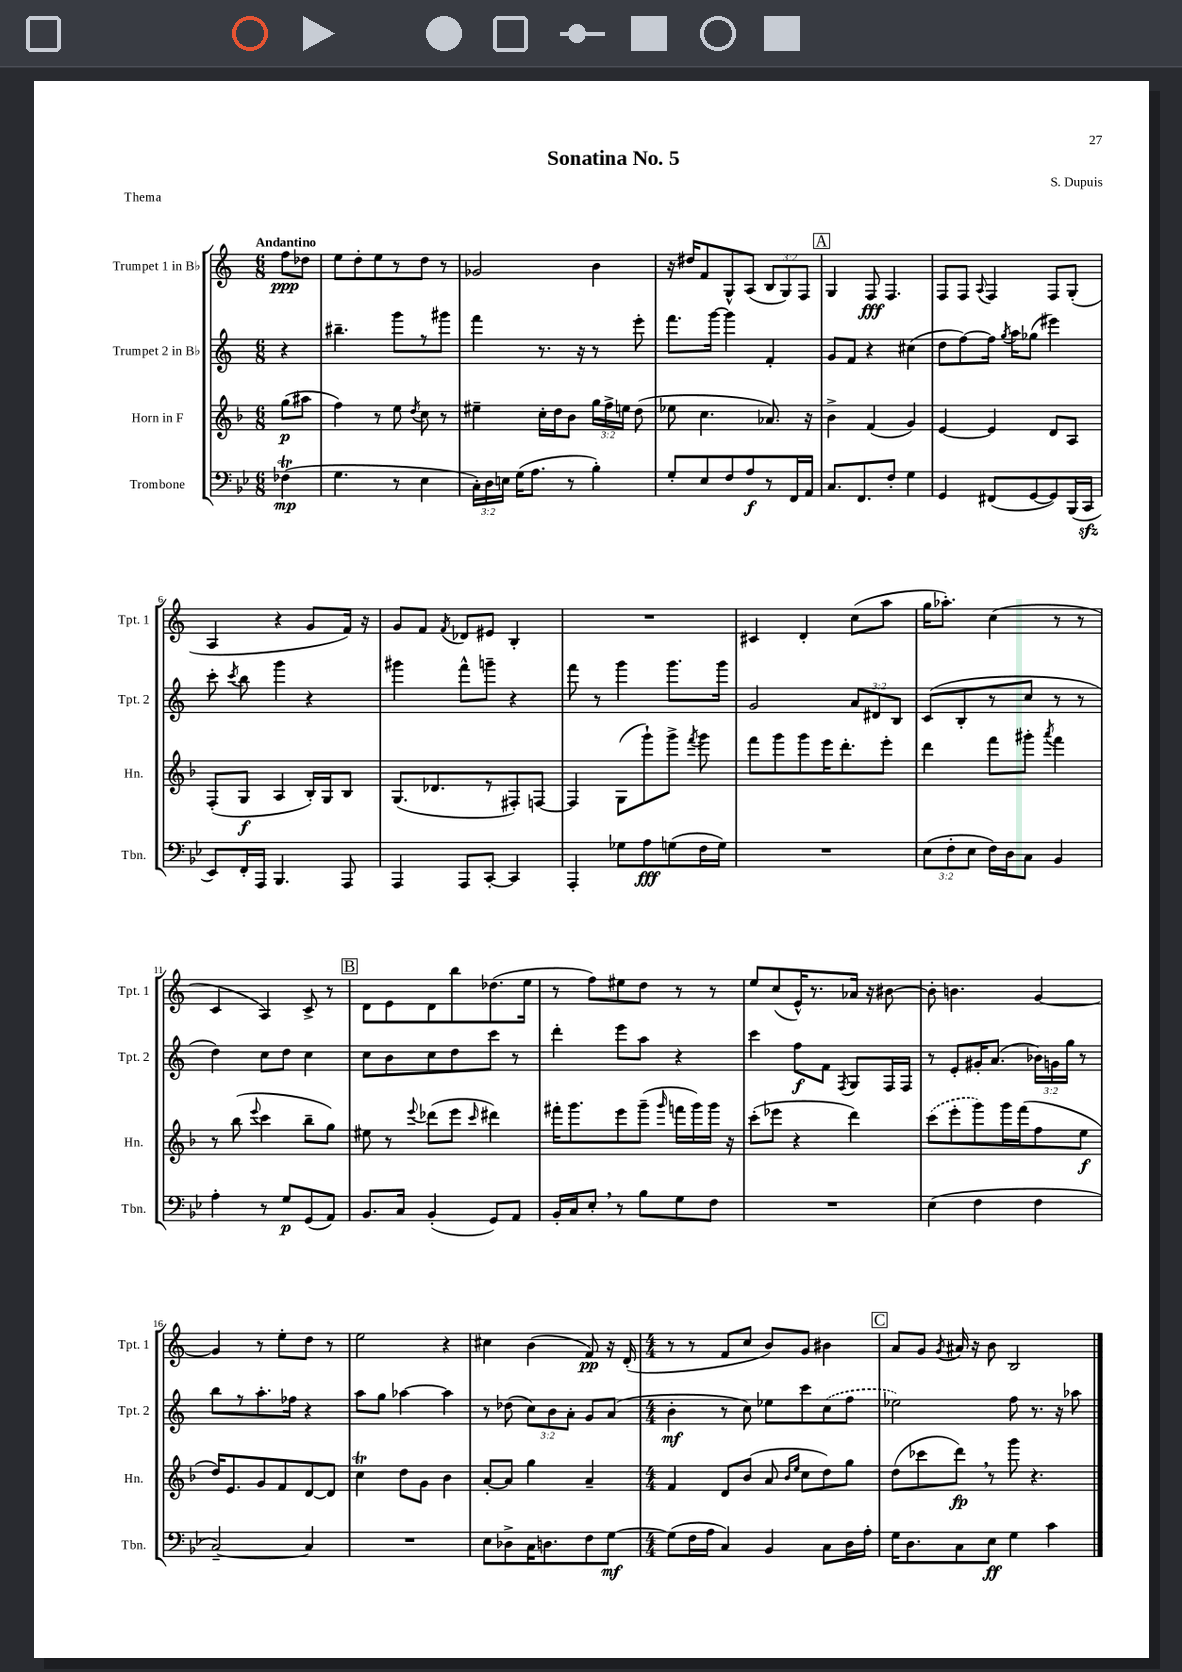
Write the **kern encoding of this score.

**kern	**dynam	**kern	**dynam	**kern	**dynam	**kern	**dynam
*part4	*part4	*part3	*part3	*part2	*part2	*part1	*part1
*staff4	*staff4	*staff3	*staff3	*staff2	*staff2	*staff1	*staff1
*I"Trombone	*	*I"Horn in F	*	*I"Trumpet 2 in B♭	*	*I"Trumpet 1 in B♭	*
*I'Tbn.	*	*I'Hn.	*	*I'Tpt. 2	*	*I'Tpt. 1	*
*clefF4	*	*clefG2	*	*clefG2	*	*clefG2	*
*k[b-e-]	*	*k[b-]	*	*k[]	*	*k[]	*
*M6/8	*	*M6/8	*	*M6/8	*	*M6/8	*
=	=	=	=	=	=	=	=
!	!	!	!	!	!	!LO:TX:a:B:t=Andantino	!
(4F-XT\	mp	(8gg\L	p	4r	.	8ff\L	ppp
.	.	8aa#X\J	.	.	.	8dd-X\J	.
=1	=1	=1	=1	=1	=1	=1	=1
4.G\	.	4ff\)	.	4.bb#X~\	.	8ee\L	.
.	.	.	.	.	.	8dd'\	.
.	.	8r	.	.	.	8ee\	.
8r	.	8ee\	.	8ggg\L	.	8r	.
.	.	8qdd/	.	.	.	.	.
4E-\	.	8cc\	.	8r	.	8dd\J	.
.	.	8r	.	8ggg#X\J	.	8r	.
=2	=2	=2	=2	=2	=2	=2	=2
24C'\LL)	.	4ee#X~\	.	4fff\	.	2g-X/	.
24D\	.	.	.	.	.	.	.
24En\JJ	.	.	.	.	.	.	.
(16G\KL	.	.	.	.	.	.	.
8.A\J	.	.	.	.	.	.	.
.	.	16cc'\LL	.	8.r	.	.	.
.	.	16dd\J	.	.	.	.	.
8r	.	8b-\J	.	.	.	.	.
.	.	.	.	16r	.	.	.
4B-'\)	.	24gg\LL	.	8r	.	4b\	.
.	.	24ff^\	.	.	.	.	.
.	.	24een\JJ	.	.	.	.	.
.	.	(8dd\	.	8eee'\	.	.	.
=3	=3	=3	=3	=3	=3	=3	=3
8G'/L	.	8ee-X\	.	8.fff\L	.	16r	.
.	.	.	.	.	.	16dd#X/KL	.
8E-/	.	4.cc\	.	.	.	8f/	.
.	.	.	.	[16ggg\Jk	.	.	.
8F/	.	.	.	4ggg\]	.	8G^^/	.
8A/	f	.	.	.	.	(8A/J	.
8r	.	8.a-X/)	.	4f'/	.	12B/L	.
.	.	.	.	.	.	12G/)	.
16FF/L	.	.	.	.	.	.	.
.	.	.	.	.	.	12F/J	.
16AA/JJ	.	16r	.	.	.	.	.
!!LO:REH:place=s1:t=A
=4	=4	=4	=4	=4	=4	=4	=4
8.C/L	.	4b-^\	.	8g/L	.	4G/	.
.	.	.	.	8f/J	.	.	.
8.FF/	.	.	.	.	.	.	.
.	.	(4f/	.	4r	.	8F/	fff
8F'/J	.	.	.	.	.	4.F/	.
4G\	.	4g/)	.	(4cc#X\	.	.	.
=5	=5	=5	=5	=5	=5	=5	=5
4GG/	.	[4e/	.	8dd\L	.	8F/L	.
.	.	.	.	[8ff\)	.	8F/J	.
.	.	.	.	.	.	8qqA/	.
(8FF#X/L	.	4e/]	.	16ff\Jk]	.	4F/	.
.	.	.	.	8qgg/	.	.	.
.	.	.	.	16aa\KL	.	.	.
[8GG/	.	.	.	(8gg-X\J	.	.	.
8GG/])	.	8d/L	.	4eee#X\)	.	8F/L	.
(16BBB-/L	.	8A/J	.	.	.	(8G'/J	.
16CCzz/JJ	.	.	.	.	.	.	.
!!LO:LB:g=z
=6	=6	=6	=6	=6	=6	=6	=6
8EE-/L)	.	(8F'/L	.	8ccc'\	.	4A/	.
.	.	.	.	8qccc/	.	.	.
16FF'/L	.	8G/J	f	8bb\	.	.	.
16AAA/JJ	.	.	.	.	.	.	.
4.BBB-/	.	4A/	.	4ggg\	.	4r	.
.	.	16B-'/LL)	.	4r	.	8g/L	.
.	.	16G/J	.	.	.	.	.
8AAA/	.	8B-/J	.	.	.	16f/Jk)	.
.	.	.	.	.	.	16r	.
=7	=7	=7	=7	=7	=7	=7	=7
4AAA/	.	(8.G/L	.	4ggg#X\	.	8g/L	.
.	.	.	.	.	.	8f/J	.
.	.	8.d-X/	.	.	.	.	.
.	.	.	.	.	.	8qf/	.
8AAA/L	.	.	.	8fff^^\L	.	8d-X/L	.
[8CC'/J	.	8r	.	8gggn~\J	.	8e#X/J	.
4CC/]	.	8F#X'/)	.	4r	.	4B'/	.
.	.	[8Fn/J	.	.	.	.	.
=8	=8	=8	=8	=8	=8	=8	=8
4AAA'/	.	4F/]	.	8fff\	.	2.r	.
.	.	.	.	8r	.	.	.
8G-X\L	.	(8G\L	.	4ggg\	.	.	.
8A\	fff	8ggg`\)	.	.	.	.	.
(8Gn\	.	8ggg^\J	.	8.ggg\L	.	.	.
.	.	8qfff/	.	.	.	.	.
16F\L	.	8ggg\	.	.	.	.	.
16G\JJ)	.	.	.	16ggg\Jk	.	.	.
=9	=9	=9	=9	=9	=9	=9	=9
2.r	.	8fff\L	.	2g/	.	4c#X/	.
.	.	8ggg\	.	.	.	.	.
.	.	8ggg\	.	.	.	4d'/	.
.	.	16eee\K	.	.	.	.	.
.	.	8.ddd'\	.	.	.	.	.
.	.	.	.	12a/L	.	(8cc\L	.
.	.	.	.	12d#X/	.	.	.
.	.	8eee'\J	.	.	.	8aa\J	.
.	.	.	.	12B/J	.	.	.
=10	=10	=10	=10	=10	=10	=10	=10
(12E-\L	.	4ddd\	.	(8c/L	.	16gg\KL	.
.	.	.	.	.	.	8.aa-X'\J)	.
12F'\	.	.	.	.	.	.	.
.	.	.	.	8B'/	.	.	.
12E-\J	.	.	.	.	.	.	.
16F\LL)	.	8fff\L	.	8r	.	(4cc\	.
16D\J	.	.	.	.	.	.	.
8C\J	.	8ggg#X'\J	.	8cc/J	.	.	.
.	.	8qaaa/	.	.	.	.	.
4BB-/	.	4fff\	.	8r	.	8r	.
.	.	.	.	8r	.	8r	.
!!LO:LB:g=z
=11	=11	=11	=11	=11	=11	=11	=11
4A'\	.	8r	.	4dd\)	.	4c/	.
.	.	(8bb-\	.	.	.	.	.
.	.	8qqeee/	.	.	.	.	.
8r	.	4ccc\	.	8cc\L	.	4A/)	.
8G/L	p	.	.	8dd\J	.	.	.
(8GG/	.	8bb-~\L	.	4cc\	.	8c^/	.
8AA/J)	.	8gg\J)	.	.	.	8r	.
!!LO:REH:place=s1:t=B
=12	=12	=12	=12	=12	=12	=12	=12
8.BB-/L	.	8ee#X\	.	8cc\L	.	8d\L	.
.	.	8r	.	8b\	.	8e\	.
16C/Jk	.	.	.	.	.	.	.
.	.	8qqeee/	.	.	.	.	.
(4BB-'/	.	(8ddd-X\L	.	8cc\	.	8d\	.
.	.	8eee\J	.	8dd\	.	8bb\	.
.	.	16qqccc/	.	.	.	.	.
8GG/L)	.	4ddd#X\)	.	8ccc\J	.	(8.dd-X\	.
8AA/J	.	.	.	8r	.	.	.
.	.	.	.	.	.	16ee\Jk	.
=13	=13	=13	=13	=13	=13	=13	=13
16BB-'/LL	.	16fff#X'\KL	.	4ddd'\	.	8r	.
16C/J	.	8.ggg\	.	.	.	.	.
8E-',/J	.	.	.	.	.	8ff\L)	.
8r	.	8eee\	.	8eee\L	.	8ee#X\	.
8B-\L	.	(8ggg~\J	.	8aa\J	.	8dd\J	.
.	.	16qqggg/	.	.	.	.	.
8G\	.	16fffn\LL	.	4r	.	8r	.
.	.	16ggg\)	.	.	.	.	.
8F\J	.	16ggg\JJ	.	.	.	8r	.
.	.	16r	.	.	.	.	.
=14	=14	=14	=14	=14	=14	=14	=14
2.r	.	(8ccc'\L	.	4ccc\	.	8ee/L	.
.	.	8eee-X\J	.	.	.	(8cc/	.
.	.	4r	.	8ff\L	f	16e^^/K)	.
.	.	.	.	.	.	8.r	.
.	.	.	.	8f\J	.	.	.
.	.	.	.	8qF/	.	.	.
.	.	4ddd\)	.	8G/L	.	16a-X/Jk	.
.	.	.	.	.	.	16r	.
.	.	.	.	16F/L	.	[8b#X\	.
.	.	.	.	16F/JJ	.	.	.
=15	=15	=15	=15	=15	=15	=15	=15
(4E-\	.	(8ccc\L	.	8r	.	8b#'\]	.
.	.	8eee'\	.	8e'/L	.	4.bn\	.
4F\	.	8ggg\)	.	16g#X'/K	.	.	.
.	.	.	.	(8.a/J	.	.	.
.	.	16ggg\L	.	.	.	.	.
.	.	(16fff\J	.	.	.	.	.
4F\	.	8ff\	.	24b-X\LL)	.	[4g/	.
.	.	.	.	24gn\	.	.	.
.	.	.	.	24gg\JJ	.	.	.
.	.	8ee\J	f	8r	.	.	.
!!LO:LB:g=z
=16	=16	=16	=16	=16	=16	=16	=16
[2C~/)	.	16dd/KL)	.	8bb\L	.	4g/]	.
.	.	8.e/	.	.	.	.	.
.	.	.	.	8r	.	.	.
.	.	8g/	.	8.aa'\	.	8r	.
.	.	8f/	.	.	.	8ee'\L	.
.	.	.	.	16ff-X\Jk	.	.	.
4C/]	.	[8d/	.	4r	.	8dd\J	.
.	.	8d/J]	.	.	.	8r	.
=17	=17	=17	=17	=17	=17	=17	=17
2.r	.	4ccT\	.	8aa\L	.	2ee\	.
.	.	.	.	8gg\J	.	.	.
.	.	8dd\L	.	[4aa-X\	.	.	.
.	.	8g\J	.	.	.	.	.
.	.	4b-\	.	4aa-\]	.	4r	.
=18	=18	=18	=18	=18	=18	=18	=18
8E-\L	.	[8a'/L	.	8r	.	4cc#X\	.
8D-X^\	.	8a/J]	.	(8dd-X\	.	.	.
16C\K	.	4gg\	.	12cc\L)	.	(4b\	.
8.Dn\	.	.	.	.	.	.	.
.	.	.	.	12b\	.	.	.
.	.	.	.	12a'\J	.	.	.
8F\	.	4a~/	.	8g/L	.	8f/)	pp
[8G\J	mf	.	.	(8a/J	.	16r	.
.	.	.	.	.	.	(16d'/	.
=19	=19	=19	=19	=19	=19	=19	=19
*M4/4	*	*M4/4	*	*M4/4	*	*M4/4	*
(8G\L]	.	4f/	.	4b'\	mf	8r	.
16F\L	.	.	.	.	.	8r	.
16A\JJ	.	.	.	.	.	.	.
4C/)	.	8d/L	.	8r	.	8f/L	.
.	.	(8b-/J	.	8cc\)	.	8cc/J	.
4BB-/	.	8a/	.	8ee-X\L	.	8b/L)	.
.	.	16qqb-/LL	.	.	.	.	.
.	.	16qqee/JJ	.	.	.	.	.
.	.	8cc\L	.	8ccc\	.	8g/J	.
8C\L	.	8dd\)	.	(8cc\	.	4b#X\	.
16D\L	.	8gg\J	.	8ff\J	.	.	.
16A'\JJ	.	.	.	.	.	.	.
!!LO:REH:place=s1:t=C
=20	=20	=20	=20	=20	=20	=20	=20
16G\KL	.	(8dd\L	.	2ee-X\)	.	8a/L	.
8.D\	.	.	.	.	.	.	.
.	.	8ccc-X\	.	.	.	8g/J	.
.	.	.	.	.	.	8qg/	.
8C\	.	8ddd,\J)	fp	.	.	16a#X/	.
.	.	.	.	.	.	16r	.
8E-\J	ff	8r	.	.	.	8b\	.
4G\	.	8ggg\	.	8ff\	.	2B/	.
.	.	4.r	.	8.r	.	.	.
4c\	.	.	.	.	.	.	.
.	.	.	.	16r	.	.	.
.	.	.	.	8aa-X\	.	.	.
==	==	==	==	==	==	==	==
*-	*-	*-	*-	*-	*-	*-	*-
